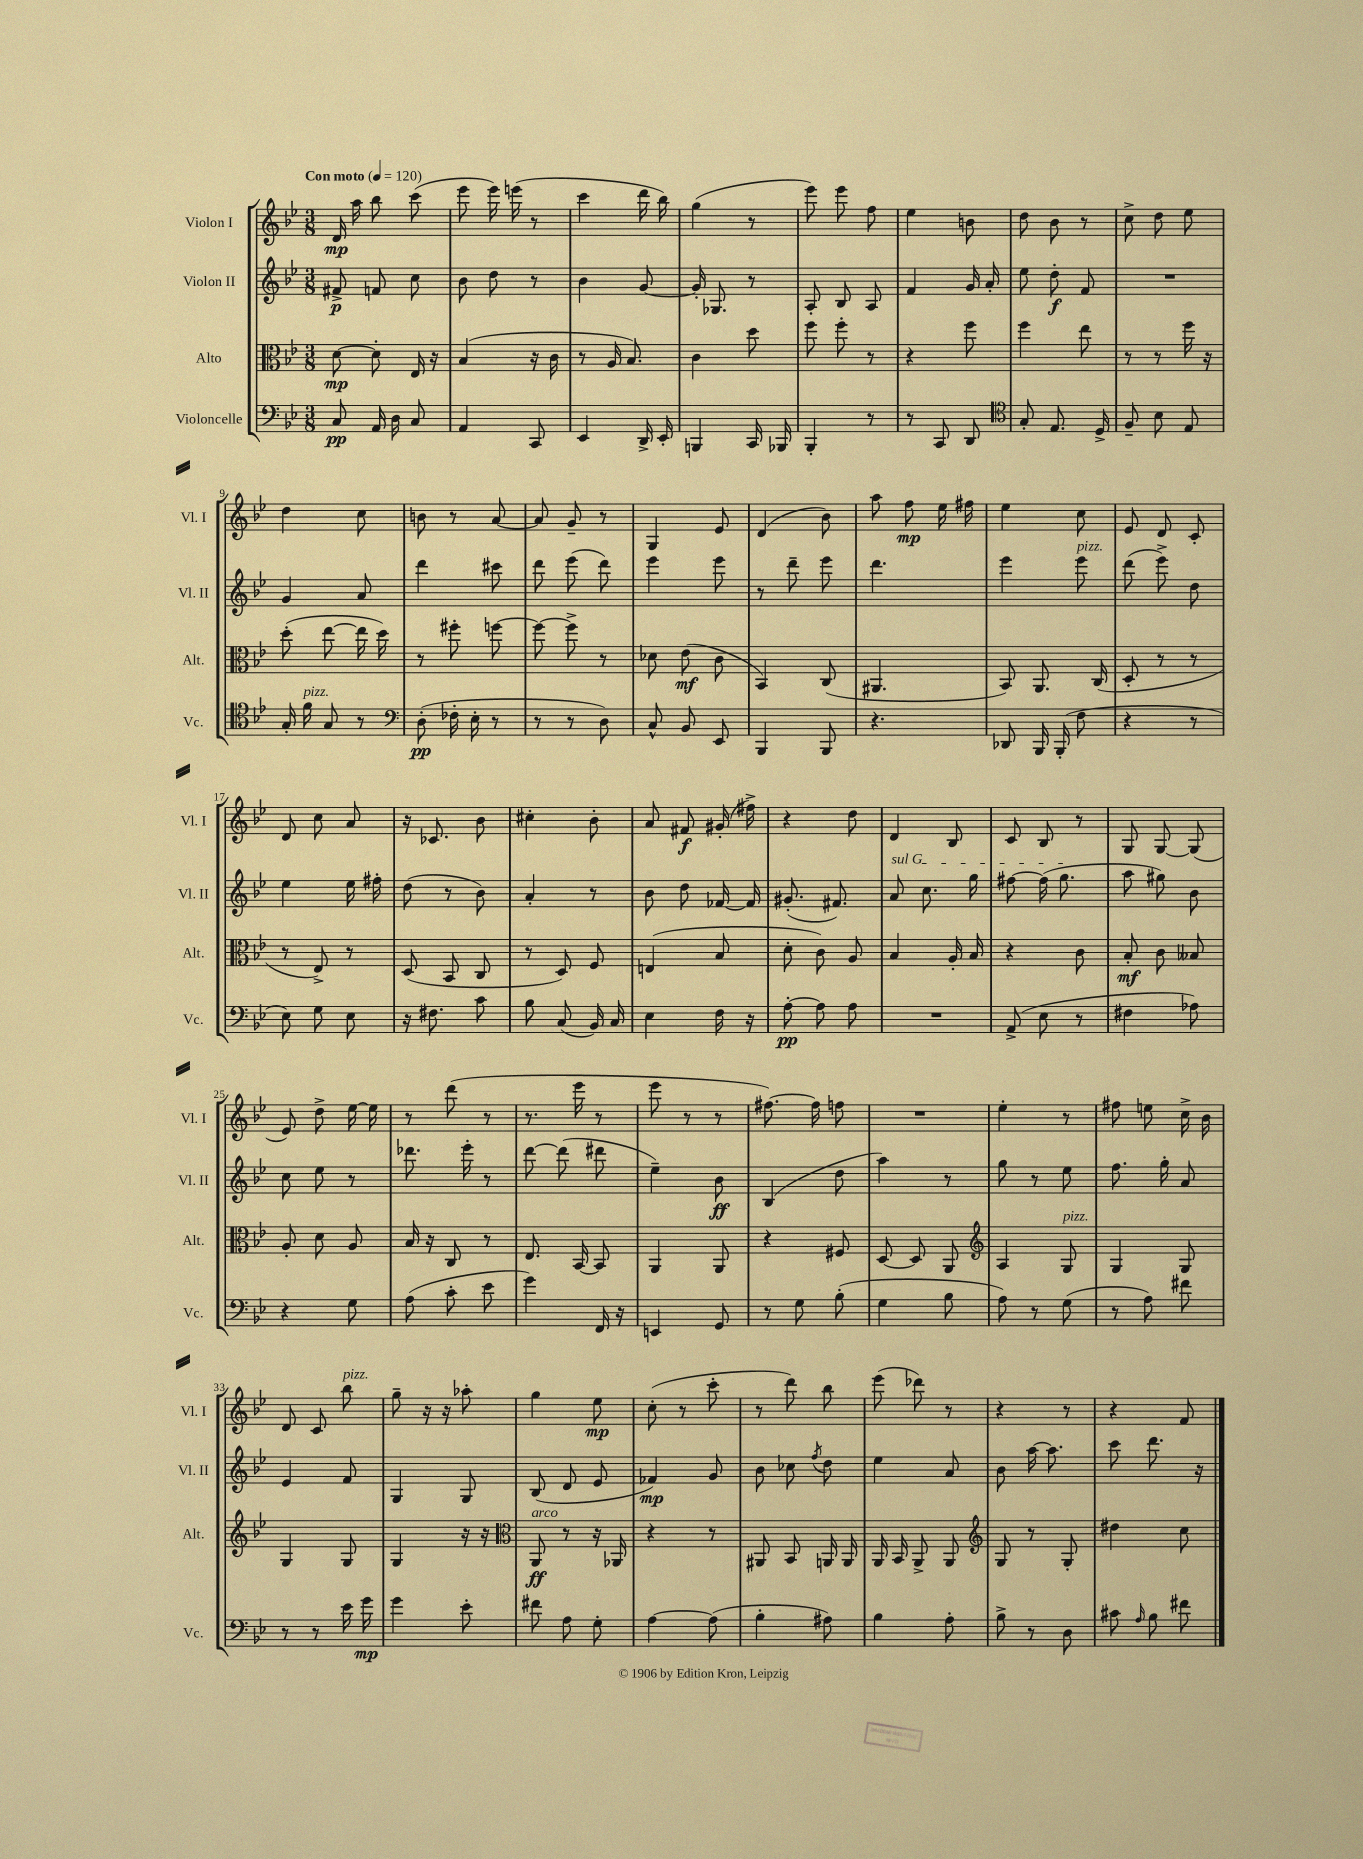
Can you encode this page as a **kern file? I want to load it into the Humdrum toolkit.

**kern	**kern	**kern	**kern
*staff4	*staff3	*staff2	*staff1
*clefF4	*clefC3	*clefG2	*clefG2
*k[b-e-]	*k[b-e-]	*k[b-e-]	*k[b-e-]
*M3/8	*M3/8	*M3/8	*M3/8
*MM120	*MM120	*MM120	*MM120
8C	[8d	8f#^	16d
.	.	.	16aa
16AA	8d']	8f	8bb-
16D	.	.	.
8C	16E-	8cc	(8ccc
.	16r	.	.
=	=	=	=
4AA	(4B-	8b-	8eee-
.	.	8dd	16eee-)
.	.	.	(16eee
8CC	16r	8r	8r
.	16c	.	.
=	=	=	=
4EE-	8r	4b-	4ccc
.	16A	.	.
.	8.B-)	.	.
16DD^	.	[8g	16ddd
16EE-'	.	.	16bb-)
=	=	=	=
4BBB	4c	16g']	(4gg
.	.	8.G-	.
16CC	8dd	8r	8r
16BBB-	.	.	.
=	=	=	=
4BBB-'	8ff	8A'	8eee-)
.	8ff'	8B-	8eee-
8r	8r	8A	8ff
=	=	=	=
8r	4r	4f	4ee-
8CC	.	.	.
8DD	8ff	16g	8b
.	.	16a'	.
=	=	=	=
*clefC4	*	*	*
8G'	4ff	8ee-	8dd
8.E-	.	8dd'	8b-
.	8ee-	8f	8r
16D^	.	.	.
=	=	=	=
8F~	8r	4.r	8cc^
8B-	8r	.	8dd
8E-	16ff	.	8ee-
.	16r	.	.
=	=	=	=
16G'	(8dd'	4g	4dd
16f	.	.	.
8G	[8ee-	.	.
8r	16ee-]	8a	8cc
.	16dd)	.	.
=	=	=	=
*clefF4	*	*	*
(8D'	8r	4ddd	8b
16F-'	8ff#'	.	8r
16E-'	.	.	.
8r	[8ff	8ccc#	[8a
=	=	=	=
8r	8ff_	8ddd	8a]
8r	8ff^]	(8eee-	8g~
8D)	8r	8ddd)	8r
=	=	=	=
8C^^	8d-	4eee-	4G
8BB-	(8e-	.	.
8EE-	8c	8eee-	8e-
=	=	=	=
4BBB-	4BB-)	8r	(4d
.	.	8ddd~	.
8BBB-	(8C	8eee-	8b-)
=	=	=	=
4.r	4.AA#	4.ddd	8aa
.	.	.	8ff
.	.	.	16ee-
.	.	.	16ff#
=	=	=	=
8DD-	8BB-)	4eee-	4ee-
16BBB-	8.AA	.	.
(16BBB-'	.	.	.
8F	.	8eee-	8cc
.	(16C	.	.
=	=	=	=
4r	8D'	(8ddd	8e-
.	8r	8eee-^)	8d
8r	8r	8dd	8c'
=	=	=	=
8E-)	8r	4ee-	8d
8G	8E-^)	.	8cc
8E-	8r	16ee-	8a
.	.	16ff#'	.
=	=	=	=
16r	(8D	(8dd	16r
8.F#	.	.	8.c-
.	8BB-	8r	.
8c	8C	8b-)	8b-
=	=	=	=
8B-	8r	4a'	4cc#'
(8C	8D)	.	.
16BB-)	8F	8r	8b-'
16C	.	.	.
=	=	=	=
4E-	(4E	8b-	8a
.	.	8dd	8f#
16F	8B-	[16f-	(16g#'
16r	.	16f-]	16ff#^)
=	=	=	=
[8A'	8d'	(8.g#'	4r
8A]	8c)	.	.
.	.	8.f#)	.
8A	8A	.	8dd
=	=	=	=
4.r	4B-	8a	4d
.	.	8.cc	.
.	16A'	.	8B-
.	16B-	16gg	.
=	=	=	=
(8AA^	4r	[8ff#	8c
8E-	.	(16ff#]	8B-
.	.	8.gg	.
8r	8c	.	8r
=	=	=	=
4F#	8B-'	8aa	8G
.	8c	8gg#)	[8G
8A-)	8B--	8b-	(8G]
=	=	=	=
4r	8A'	8cc	8e-)
.	8d	8ee-	8dd^
8G	8A	8r	[16ee-
.	.	.	16ee-]
=	=	=	=
(8A	16B-	8.ddd-	8r
.	16r	.	.
8c'	8C	.	(8ddd
.	.	16eee-'	.
8e-	8r	8r	8r
=	=	=	=
4g)	8.E-	[8ddd	8.r
.	.	(8ddd]	.
.	[16BB-	.	16eee-
16FF	8BB-]	8ddd#	8r
16r	.	.	.
=	=	=	=
4EE	4AA	4ee-~)	8eee-
.	.	.	8r
8GG	8AA	8b-	8r
=	=	=	=
8r	4r	(4B-	[8.ff#)
8G	.	.	.
.	.	.	16ff#]
(8B-'	8F#	8dd	8ff
=	=	=	=
4G	[8D	4aa)	4.r
.	8D]	.	.
8B-	8AA	8r	.
=	=	=	=
*	*clefG2	*	*
8A)	4A	8gg	4ee-'
8r	.	8r	.
(8G	8G	8ee-	8r
=	=	=	=
8r	4G	8.ff	8ff#
8A)	.	.	8ee
.	.	16gg'	.
8f#	8G	8a	16cc^
.	.	.	16b-
=	=	=	=
8r	4G	4e-	8d
8r	.	.	8c
16e-	8G	8f	8bb-
16g	.	.	.
=	=	=	=
4g	4G	4G	8gg~
.	.	.	16r
.	.	.	16r
8e-'	16r	8G	8aa-'
.	16r	.	.
=	=	=	=
*	*clefC3	*	*
8f#	8AA	(8B-	4gg
8A	8r	8d	.
8G'	16r	8e-	8ee-
.	16AA-	.	.
=	=	=	=
[4A	4r	4f-)	(8cc'
.	.	.	8r
(8A]	8r	8g	8ccc'
=	=	=	=
4B-'	8AA#	8b-	8r
.	8BB-	8cc-	8ddd)
.	.	8qff	.
8A#)	16AA	8dd	8bb-
.	16AA	.	.
=	=	=	=
4B-	16AA	4ee-	(8eee-
.	16BB-	.	.
.	8AA^	.	8ddd-)
8A'	8AA	8a	8r
=	=	=	=
*	*clefG2	*	*
8B-^	8G	8b-	4r
8r	8r	[16aa	.
.	.	8.aa]	.
8D	8G'	.	8r
=	=	=	=
8c#	4dd#	8ccc	4r
16qqA	.	.	.
8B-	.	8.ddd	.
8f#	8cc	.	8f
.	.	16r	.
==	==	==	==
*-	*-	*-	*-
